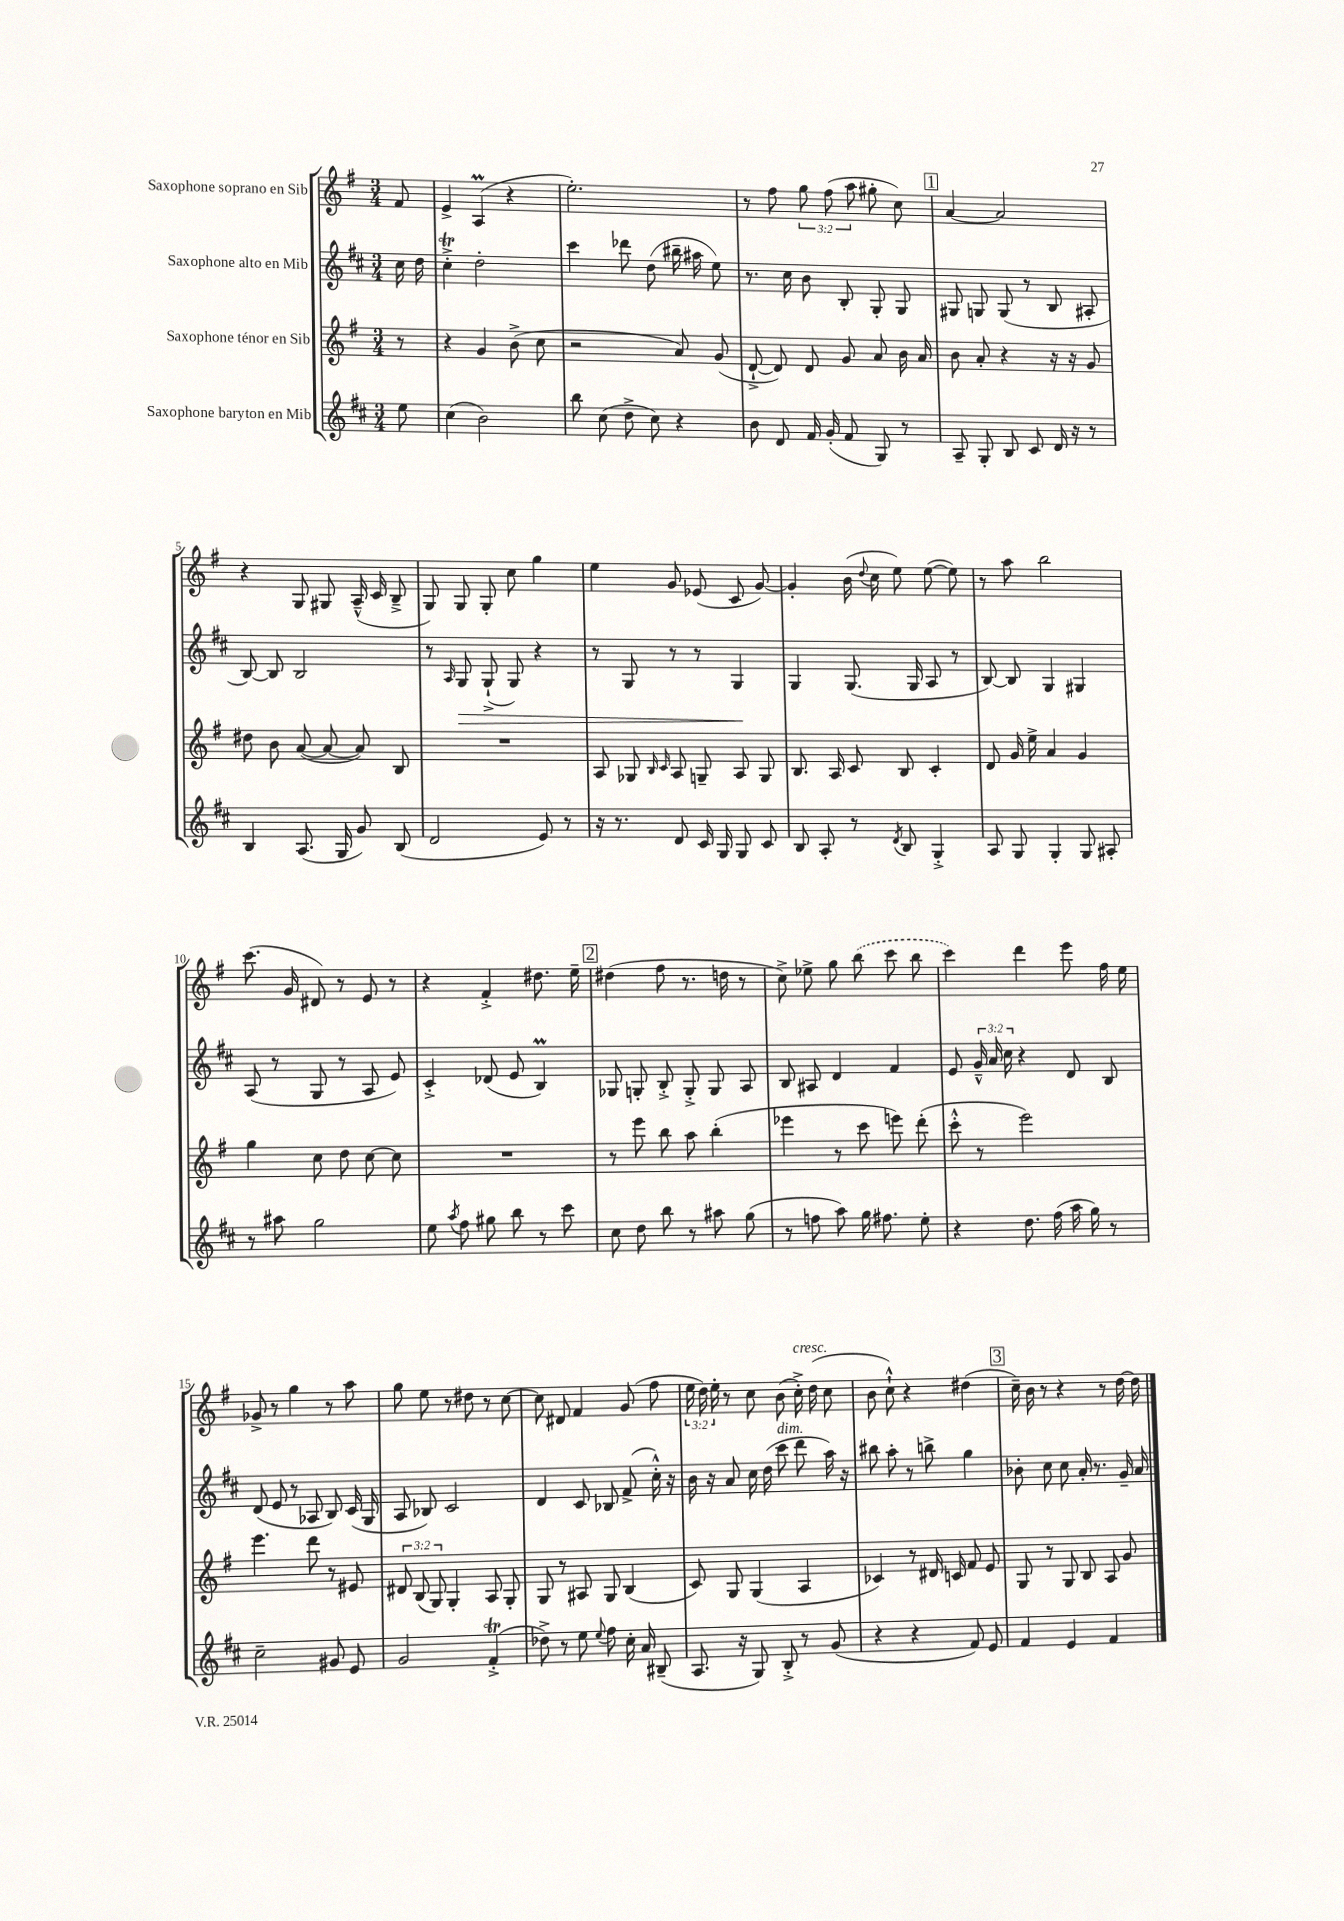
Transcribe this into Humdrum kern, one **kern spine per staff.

**kern	**kern	**kern	**dynam	**kern
*part4	*part3	*part2	*part2	*part1
*staff4	*staff3	*staff2	*staff2	*staff1
*I"Saxophone baryton en Mib	*I"Saxophone ténor en Sib	*I"Saxophone alto en Mib	*	*I"Saxophone soprano en Sib
*clefG2	*clefG2	*clefG2	*	*clefG2
*k[f#c#]	*k[f#]	*k[f#c#]	*	*k[f#]
*M3/4	*M3/4	*M3/4	*	*M3/4
=	=	=	=	=
8ee\	8r	16cc#\	.	8f#/
.	.	16dd\	.	.
=1	=1	=1	=1	=1
(4cc#\	4r	4cc#t'^\	.	4e^/
2b\)	4g/	2dd'\	.	(4AM/
.	(8b^\	.	.	4r
.	8cc\	.	.	.
=2	=2	=2	=2	=2
8bb\	2r	4ccc#\	.	2.ee'\)
(8cc#\	.	.	.	.
8dd^\	.	8ddd-X\	.	.
8cc#\)	.	(8dd\	.	.
4r	8a/)	16bb#X~\	.	.
.	.	16aa#X\	.	.
.	(8g/	8ee\)	.	.
=3	=3	=3	=3	=3
8b\	[8d`^/	8.r	.	8r
8d/	8d/])	.	.	8ff#\
.	.	16cc#\	.	.
16f#/	8d/	8b\	.	12gg\
(16g'/	.	.	.	.
.	.	.	.	(12ff#\
8f#/	8g/	8B'/	.	.
.	.	.	.	12aa\
8G/)	8a/	8G'/	.	8gg#X'\
8r	16b\	8G/	.	8cc\)
.	16a/	.	.	.
!!LO:REH:place=s1:t=1
=4	=4	=4	=4	=4
8A~/	8b\	8G#X/	.	[4a/
8G'/	8a'/	8Gn/	.	.
8B/	4r	(8G/	.	2a/]
8c#/	.	8r	.	.
16d/	16r	8B/	.	.
16r	16r	.	.	.
8r	8g/	8A#X'/	.	.
!!LO:LB:g=z
=5	=5	=5	=5	=5
4B/	8dd#X\	[8B/)	.	4r
.	8b\	8B/]	.	.
(8.A/	([8a/	2B/	.	8G/
.	8a/_	.	.	8G#X/
16G/	.	.	.	.
8g/)	8a/])	.	.	(16A~^^/
.	.	.	.	16c/
(8B/	8B/	.	.	8B~^/
=6	=6	=6	=6	=6
2d/	2.r	8r	.	8G/)
.	.	16qqA/	.	.
!	!	!	!LO:HP:b	!
.	.	8G/	>	8G/
.	.	(8G`^/	.	8G'/
.	.	8G/)	.	8cc\
8e/)	.	4r	.	4gg\
8r	.	.	.	.
=7	=7	=7	=7	=7
16r	8A/	8r	.	4ee\
8.r	.	.	.	.
.	8G-X/	8G/	.	.
.	16qqB/	.	.	.
.	16qqc/	.	.	.
8d/	8A/	8r	.	8g/
16c#/	8Gn~/	8r	.	(8e-X/
16G/	.	.	.	.
8G/	8A/	4G/	.	8c/
8c#/	8G/	.	.	[8g/)
.	.	.	]	.
=8	=8	=8	=8	=8
8B/	8.B/	4G/	.	4g'/]
8A'/	.	.	.	.
.	16A/	.	.	.
8r	8c/	(8.G/	.	(16b\
.	.	.	.	8qqdd/
.	.	.	.	16cc\
8qd/	.	.	.	.
8B/	8B/	.	.	8ee\)
.	.	16G/	.	.
4G'^/	4c'/	8A/	.	([8ee\
.	.	8r	.	8ee\])
=9	=9	=9	=9	=9
8A/	8d/	[8B/)	.	8r
8G/	16g/	8B/]	.	8aa\
.	16ee^\	.	.	.
4G'/	4a/	4G/	.	2bb\
8G/	4g/	4G#X/	.	.
8A#X'/	.	.	.	.
!!LO:LB:g=z
=10	=10	=10	=10	=10
8r	4gg\	(8A/	.	(8.ccc\
8aa#X\	.	8r	.	.
.	.	.	.	16g/
2gg\	8cc\	8G/	.	8d#X/)
.	8dd\	8r	.	8r
.	[8cc\	8A/	.	8e/
.	8cc\]	8e/)	.	8r
=11	=11	=11	=11	=11
8ee\	2.r	4c#'^/	.	4r
8qaa/	.	.	.	.
8ff#\	.	.	.	.
8gg#X\	.	(8d-X/	.	4f#'^/
8bb\	.	8e/	.	.
8r	.	4BM/)	.	8.dd#X\
8ccc#\	.	.	.	.
.	.	.	.	16ee~\
!!LO:REH:place=s1:t=2
=12	=12	=12	=12	=12
8cc#\	8r	8G-X/	.	(4dd#X\
8dd\	8eee\	8Gn'/	.	.
8bb\	8bb\	8B'^/	.	8ff#\
8r	8aa\	8G'^/	.	8.r
8aa#X\	(4bb'\	8G/	.	.
.	.	.	.	16ddn\
(8gg\	.	8A/	.	8r
=13	=13	=13	=13	=13
8r	4eee-X\	8B/	.	8cc^\)
8ffn\	.	8A#X/	.	8ee-X^\
8aa\)	8r	4d/	.	8gg\
16gg\	8ccc\	.	.	(8bb\
8.ff#X\	.	.	.	.
.	8eeen\)	4f#/	.	8ccc\
8ee'\	(8ddd'\	.	.	8bb\
=14	=14	=14	=14	=14
4r	8ccc'^^\	8e/	.	4ccc\)
.	8r	24g~^^/	.	.
.	.	24a/	.	.
.	.	24cc#\	.	.
8.dd\	2eee\)	4r	.	4ddd\
(16ff#\	.	.	.	.
16aa\	.	8d/	.	8eee\
16gg\)	.	.	.	.
8r	.	8B/	.	16ff#\
.	.	.	.	16ee\
!!LO:LB:g=z
=15	=15	=15	=15	=15
2cc#~\	4.eee\	(8d/	.	8g-X^/
.	.	8e/	.	8r
.	.	8r	.	4gg\
.	8ddd\	8A-X/	.	.
8g#X/	8r	8B/)	.	8r
8e/	8e#X/	(16c#/	.	8aa\
.	.	16G/	.	.
=16	=16	=16	=16	=16
2g/	12d#X/	8A/	.	8gg\
.	(12B/	.	.	.
.	.	8B-X/)	.	8ee\
.	12G/)	.	.	.
.	4G'/	2c#/	.	8r
.	.	.	.	8dd#X\
(4f#t'^/	8A/	.	.	8r
.	8G'/	.	.	[8cc\
=17	=17	=17	=17	=17
8dd-X^\)	8G/	4d/	.	8cc\]
8r	8r	.	.	8d#X/
8ee\	8A#X/	8c#/	.	4f#/
8qqee/	.	.	.	.
8ff#\	8G/	8B-X/	.	.
16cc#'\	(4B/	(8f#^/	.	(8g/
16a/	.	.	.	.
(8B#X~/	.	16cc#'^^\)	.	8ff#\
.	.	16r	.	.
=18	=18	=18	=18	=18
8.A/	8c/)	16b\	.	24ee\
.	.	.	.	24dd\)
.	.	16r	.	.
.	.	.	.	24ee'\
.	8G/	8a/	.	8r
16r	.	.	.	.
8G/)	(4G/	16cc#\	.	8cc\
.	.	(16dd\	.	.
!	!	!LO:TX:a:i:t=dim.	!	!
8B'^/	.	8ccc#\	.	(8b\
!	!	!	!	!LO:TX:a:i:t=cresc.
8r	4A/	8ddd\	.	16cc'^\)
.	.	.	.	(16dd\
(8g/	.	16aa\)	.	8cc\
.	.	16r	.	.
=19	=19	=19	=19	=19
4r	4c-X/)	8bb#X\	.	8b\
.	.	8aa'\	.	8cc`^^\)
4r	8r	8r	.	4r
.	16d#X/	8bbn^\	.	.
.	16cn/	.	.	.
8f#/)	8f#/	4gg\	.	(4dd#X\
8e/	8e/	.	.	.
!!LO:REH:place=s1:t=3
=20	=20	=20	=20	=20
4f#/	8G/	8b-X'\	.	16cc~\)
.	.	.	.	16b\
.	8r	8cc#\	.	8r
4e/	8G/	8cc#\	.	4r
.	8B/	16a'/	.	.
.	.	8.r	.	.
4f#/	8A/	.	.	8r
.	8g/	16g~/	.	[16dd\
.	.	16a/	.	16dd\]
==	==	==	==	==
*-	*-	*-	*-	*-
